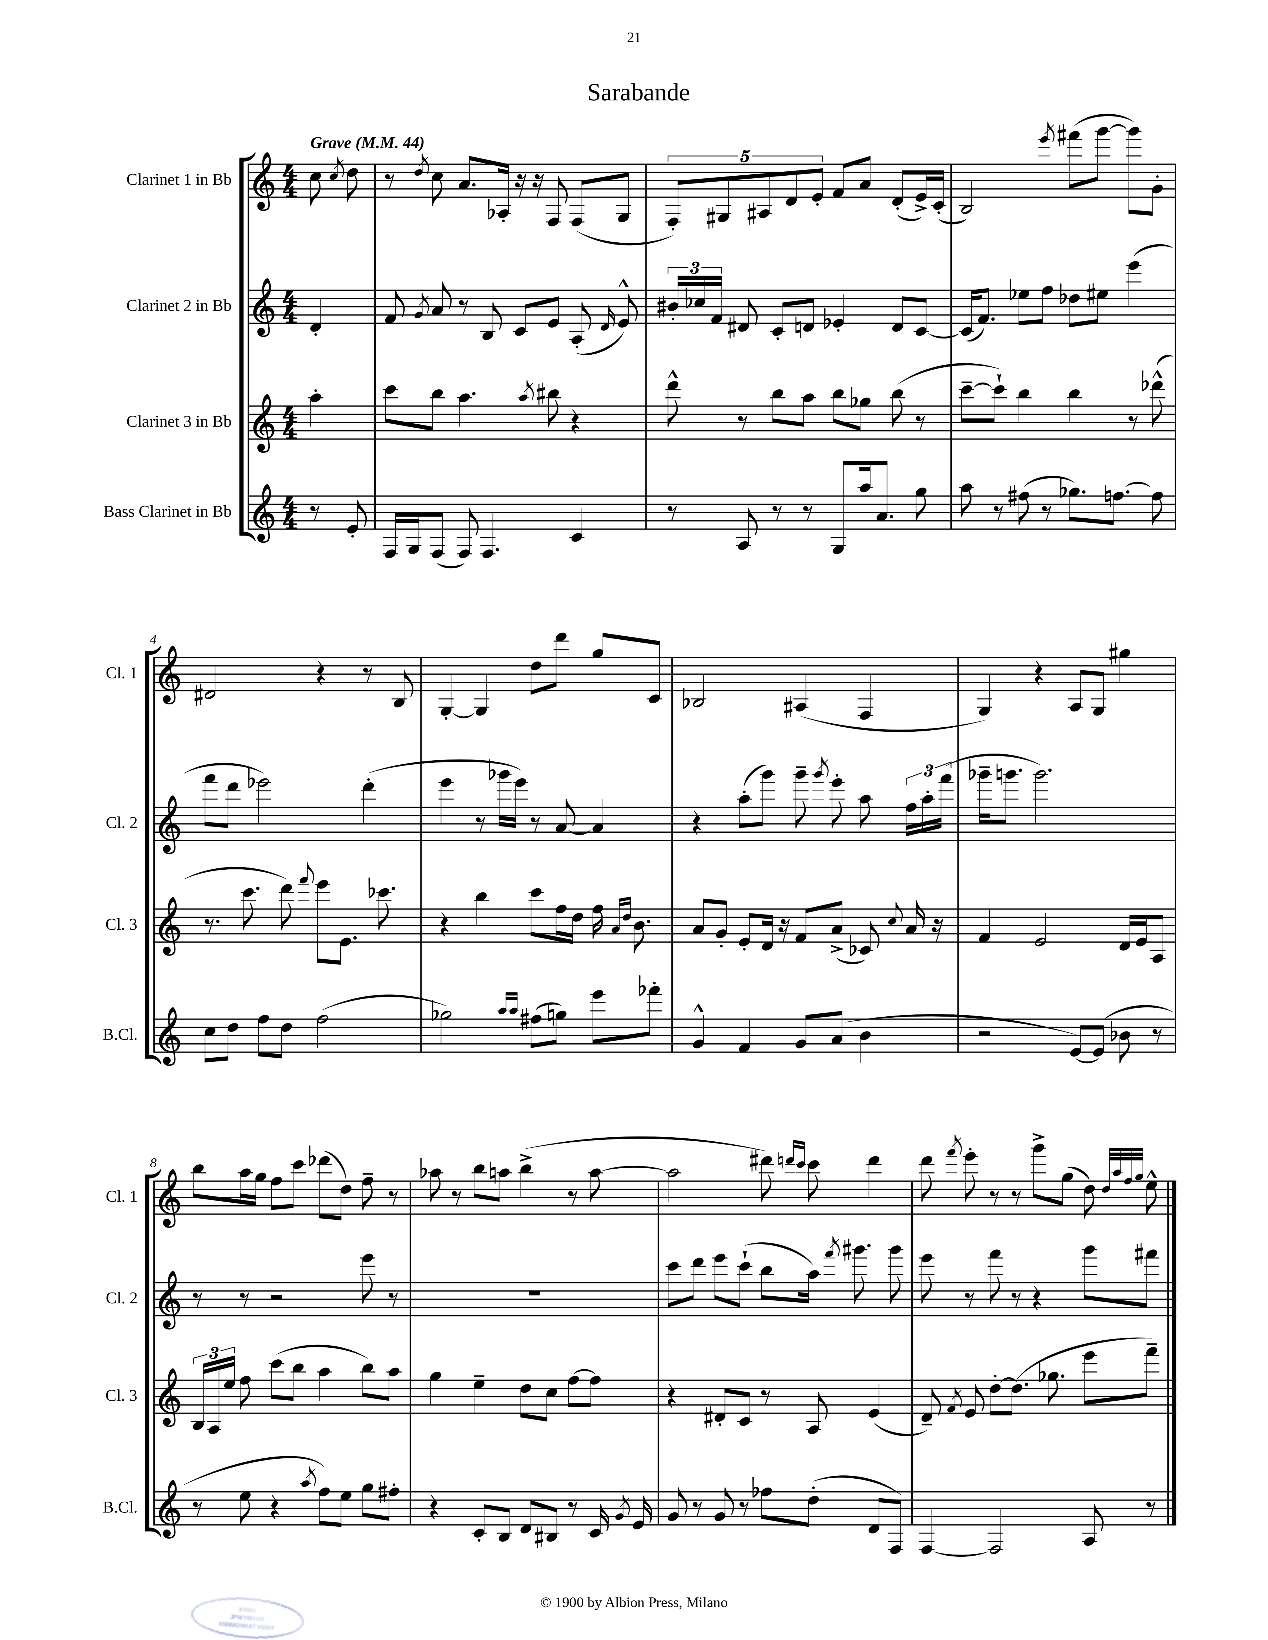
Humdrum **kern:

**kern	**kern	**kern	**kern
*part4	*part3	*part2	*part1
*staff4	*staff3	*staff2	*staff1
*I"Bass Clarinet in Bb	*I"Clarinet 3 in Bb	*I"Clarinet 2 in Bb	*I"Clarinet 1 in Bb
*I'B.Cl.	*I'Cl. 3	*I'Cl. 2	*I'Cl. 1
*clefG2	*clefG2	*clefG2	*clefG2
*k[]	*k[]	*k[]	*k[]
*M4/4	*M4/4	*M4/4	*M4/4
*MM44	*MM44	*MM44	*MM44
=	=	=	=
!	!	!	!LO:TX:a:B:t=Grave
8r	4aa'\	4d'/	8cc\
.	.	.	8qcc/
8e'/	.	.	8dd\
=1	=1	=1	=1
16F/LL	8ccc\L	8f/	8r
16G/J	.	.	.
.	.	8qg/	8qdd/
(8F/J	8bb\J	8a/	8cc\
8F/)	4.aa\	8r	8.a/L
4.F/	.	8B/	.
.	.	.	16A-X'/Jk
.	.	8c/L	16r
.	.	.	16r
.	8qaa/	.	.
.	8bb#X\	8e/J	8F/
4c/	4r	(8A'/	(8F/L
.	.	16qqd/	.
.	.	8e^^/)	8G/J
=2	=2	=2	=2
8r	8ddd^^\	24b#X'/LL	10F'/L)
.	.	24cc-X/	.
.	.	24f/JJ	.
.	.	.	10G#X/
8A/	8r	8d#X/	.
.	.	.	10A#X/
8r	8bb\L	8c'/L	.
.	.	.	10d/
8r	8aa\J	8dn/J	.
.	.	.	10e'/J
8G/L	8bb\L	4e-X'/	8f/L
16aa/k	8gg-X\J	.	8a/J
8.a/J	.	.	.
.	(8bb\	8d/L	(8d'/L
8gg\	8r	[8c/J	16e^/L)
.	.	.	(16c'/JJ
=3	=3	=3	=3
8aa\	[8ccc~\L	(16c/KL]	2B/)
.	.	8.f/J)	.
8r	8ccc`\J])	.	.
(8ff#X\	4bb\	8ee-X\L	.
8r	.	8ff\J	.
.	.	.	8qeee/
8.gg-X\L)	4bb\	8dd-X\L	(8fff#X\L
.	.	8ee#X\J	[8ggg\J
[8.ffn\J	.	.	.
.	8r	(4eee\	8ggg\L])
8ff\]	(8ddd-X^^\	.	8g'\J
!!LO:LB:g=z
=4	=4	=4	=4
8cc\L	8.r	8fff\L	2d#X/
8dd\J	.	8ddd\J	.
.	8.ccc\	.	.
8ff\L	.	2eee-X\)	.
8dd\J	8ddd\)	.	.
.	8qqfff/	.	.
(2ff\	8eee\L	.	4r
.	8.e\J	.	.
.	.	(4ddd'\	8r
.	8.ccc-X\	.	.
.	.	.	8B/
=5	=5	=5	=5
2gg-X\)	4r	4eee\	[4G'/
.	4bb\	8r	4G/]
.	.	16ggg-X\LL	.
.	.	16eee\JJ)	.
16qqaa/LL	.	.	.
16qqaa/JJ	.	.	.
(8ff#X\L	8ccc\L	8r	8dd\L
8ggn\J)	16ff\L	[8a/	8ddd\J
.	16dd\JJ	.	.
8eee\L	16ff\	4a/]	8gg/L
.	16qqa/LL	.	.
.	16qqdd/JJ	.	.
.	8.b\	.	.
8fff-X'\J	.	.	8c/J
=6	=6	=6	=6
4g^^/	8a/L	4r	2B-X/
.	8g'/J	.	.
4f/	8e'/L	(8aa'\L	.
.	16d/Jk	8ggg\J)	.
.	16r	.	.
8g/L	8f/L	8ggg~\	(4A#X/
.	.	8qggg/	.
(8a/J	(8a^/J	8eee'\	.
4b\	8c-X/)	8aa\	4F/
.	8qqcc/	.	.
.	16a/	24ff\LL	.
.	.	24aa'\	.
.	16r	.	.
.	.	(24fff\JJ	.
=7	=7	=7	=7
2r	4f/	16ggg-X~\KL	4G/)
.	.	8.gggn\J	.
.	2e/	2.ggg\)	4r
[8e/L)	.	.	8A/L
(8e/J]	.	.	8G/J
8b-X\	16d/LL	.	4gg#X\
.	16e/J	.	.
8r	8A/J	.	.
!!LO:LB:g=z
=8	=8	=8	=8
8r	24B/LL	8r	8bb\L
.	24A/	.	.
.	24ee/JJ	.	.
8ee\	8ff\	8r	16aa\L
.	.	.	16gg\JJ
4r	(8ccc\L	2r	8ff\L
.	8bb\J	.	8ccc\J
8qaa/	.	.	.
8ff\L)	4aa\	.	(8ddd-X\L
8ee\J	.	.	8dd\J)
8gg\L	8bb\L)	8eee\	8ff~\
8ff#X'\J	8aa\J	8r	8r
=9	=9	=9	=9
4r	4gg\	1r	8aa-X\
.	.	.	8r
8c'/L	4ee~\	.	8bb\L
8B/J	.	.	8aan\J
8d/L	8dd\L	.	(4bb^\
8B#X/J	8cc\J	.	.
8r	[8ff\L	.	8r
16c/	8ff\J]	.	[8aa\
8qg/	.	.	.
16e/	.	.	.
=10	=10	=10	=10
8g/	4r	8ccc\L	2aa\]
8r	.	8ddd\J	.
8g/	8d#X'/L	8eee\L	.
8r	8c/J	(8ccc`\J	.
8ff-X\L	8r	8bb\L	8ddd#X\)
.	.	.	16qqdddn/LL
.	.	.	16qqccc/JJ
(8dd'\J	8A/	16aa\Jk)	8ccc\
.	.	8qfff/	.
.	.	8.ggg#X\	.
8d/L	(4e/	.	4ddd\
8F/J)	.	8ggg#\	.
=11	=11	=11	=11
[4F/	8d~/)	8eee\	8ddd\
.	8qf/	.	8qfff/
.	8e/	8r	8eee'\
2F/]	[8dd'\L	8fff\	8r
.	(8.dd\J]	8r	8r
.	.	4r	8ggg^\L
.	8.gg-X\	.	.
.	.	.	(8gg\J
8A/	8eee\L	8ggg\L	8dd\)
.	.	.	32qqdd/LLL
.	.	.	32qqaa/
.	.	.	32qqff/
.	.	.	32qqgg/JJJ
8r	8fff~\J)	8fff#X\J	8ee^^\
==	==	==	==
*-	*-	*-	*-
